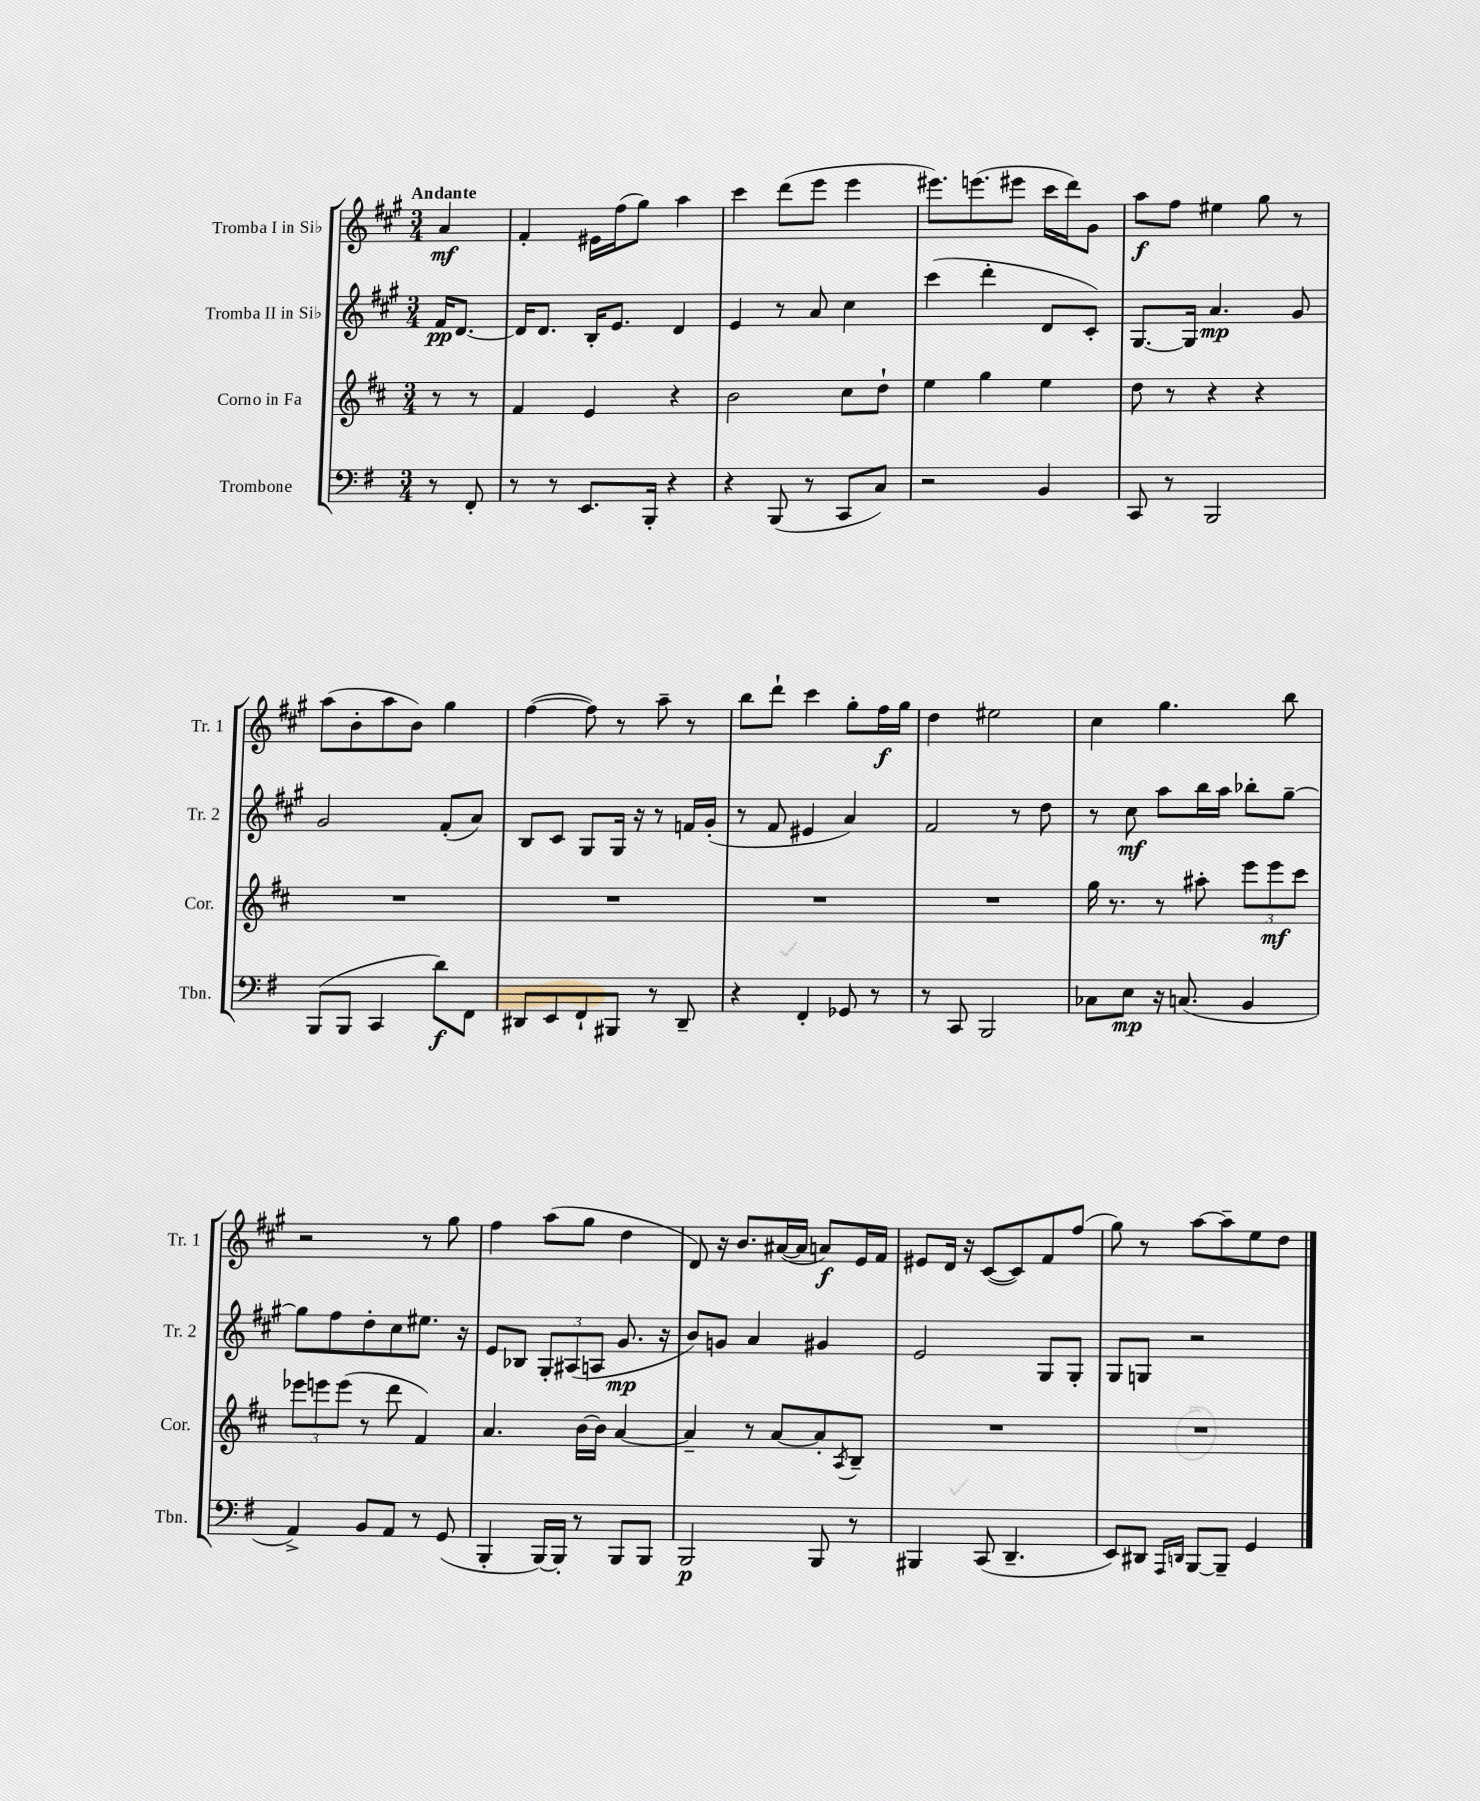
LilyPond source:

<<
\new StaffGroup <<
\new Staff = "s0" \with { instrumentName = "Tromba I in Sib" shortInstrumentName = "Tr. 1" } {
    \clef treble \key a \major \numericTimeSignature \time 3/4 \partial 4 \tempo "Andante"
    a'4\mf |
    fis'4-. eis'16 fis''16( gis''8) a''4 |
    cis'''4 d'''8( e'''8 e'''4 |
    eis'''8.) e'''8.( eis'''8 cis'''16 d'''16) gis'8 |
    a''8\f fis''8 eis''4 gis''8 r8 |
    a''8( b'8-. a''8 b'8) gis''4 |
    fis''4~( fis''8) r8 a''8-- r8 |
    b''8 d'''8-! cis'''4 gis''8-. fis''16\f gis''16 |
    d''4 eis''2 |
    cis''4 gis''4. b''8 |
    r2 r8 gis''8 |
    fis''4 a''8( gis''8 d''4 |
    d'8) r16 b'8. ais'16~( ais'16 a'8\f) e'16 fis'16 |
    eis'8 d'16 r16 cis'8~( cis'8) fis'8 fis''8( |
    gis''8) r8 a''8~ a''8-- e''8 d''8 \bar "|." |
}
\new Staff = "s1" \with { instrumentName = "Tromba II in Sib" shortInstrumentName = "Tr. 2" } {
    \clef treble \key a \major \numericTimeSignature \time 3/4 \partial 4
    fis'16\pp d'8.~ |
    d'16 d'8. b16-. e'8. d'4 |
    e'4 r8 a'8 cis''4 |
    cis'''4( d'''4-. d'8 cis'8-.) |
    gis8.~ gis16 a'4.\mp gis'8 |
    gis'2 fis'8-.( a'8) |
    b8 cis'8 gis8 gis16 r16 r8 f'16 gis'16-.( |
    r8 fis'8 eis'4 a'4) |
    fis'2 r8 d''8 |
    r8 cis''8\mf a''8 b''16 a''16 bes''8-. gis''8~-- |
    gis''8 fis''8 d''8-. cis''8 eis''8. r16 |
    e'8 bes8 \tuplet 3/2 { gis8-. ais8( a8 } gis'8.\mp r16 |
    b'8) g'8 a'4 gis'4 |
    e'2 gis8 gis8-. |
    gis8 g8 r2 \bar "|." |
}
\new Staff = "s2" \with { instrumentName = "Corno in Fa" shortInstrumentName = "Cor." } {
    \clef treble \key d \major \numericTimeSignature \time 3/4 \partial 4
    r8 r8 |
    fis'4 e'4 r4 |
    b'2 cis''8 d''8-! |
    e''4 g''4 e''4 |
    d''8 r8 r4 r4 |
    R2. |
    R2. |
    R2. |
    R2. |
    g''16 r8. r8 ais''8-. \tuplet 3/2 { e'''8 e'''8\mf cis'''8 } |
    \tuplet 3/2 { ees'''8 e'''8 e'''8( } r8 d'''8 fis'4) |
    a'4. b'16~ b'16 a'4~ |
    a'4-- r8 a'8~ a'8-. \acciaccatura { a8 } b8-- |
    R2. |
    R2. \bar "|." |
}
\new Staff = "s3" \with { instrumentName = "Trombone" shortInstrumentName = "Tbn." } {
    \clef bass \key g \major \numericTimeSignature \time 3/4 \partial 4
    r8 fis,8-. |
    r8 r8 e,8. b,,16-. r4 |
    r4 b,,8( r8 c,8 c8) |
    r2 b,4 |
    c,8 r8 b,,2 |
    b,,8( b,,8 c,4 d'8\f) fis,8 |
    dis,8 e,8 fis,8-! bis,,8 r8 dis,8-- |
    r4 fis,4-. ges,8 r8 |
    r8 c,8 b,,2 |
    ces8 e8\mp r16 c8.( b,4 |
    a,4->) b,8 a,8 r8 g,8( |
    b,,4-. b,,16~) b,,16-. r8 b,,8 b,,8 |
    b,,2\p b,,8 r8 |
    bis,,4 c,8( d,4.-- |
    e,8) dis,8 \grace { a,,16 d,16 } b,,8~ b,,8-- g,4 \bar "|." |
}
>>
>>
\layout { \context { \Score \remove "Bar_number_engraver" } }
